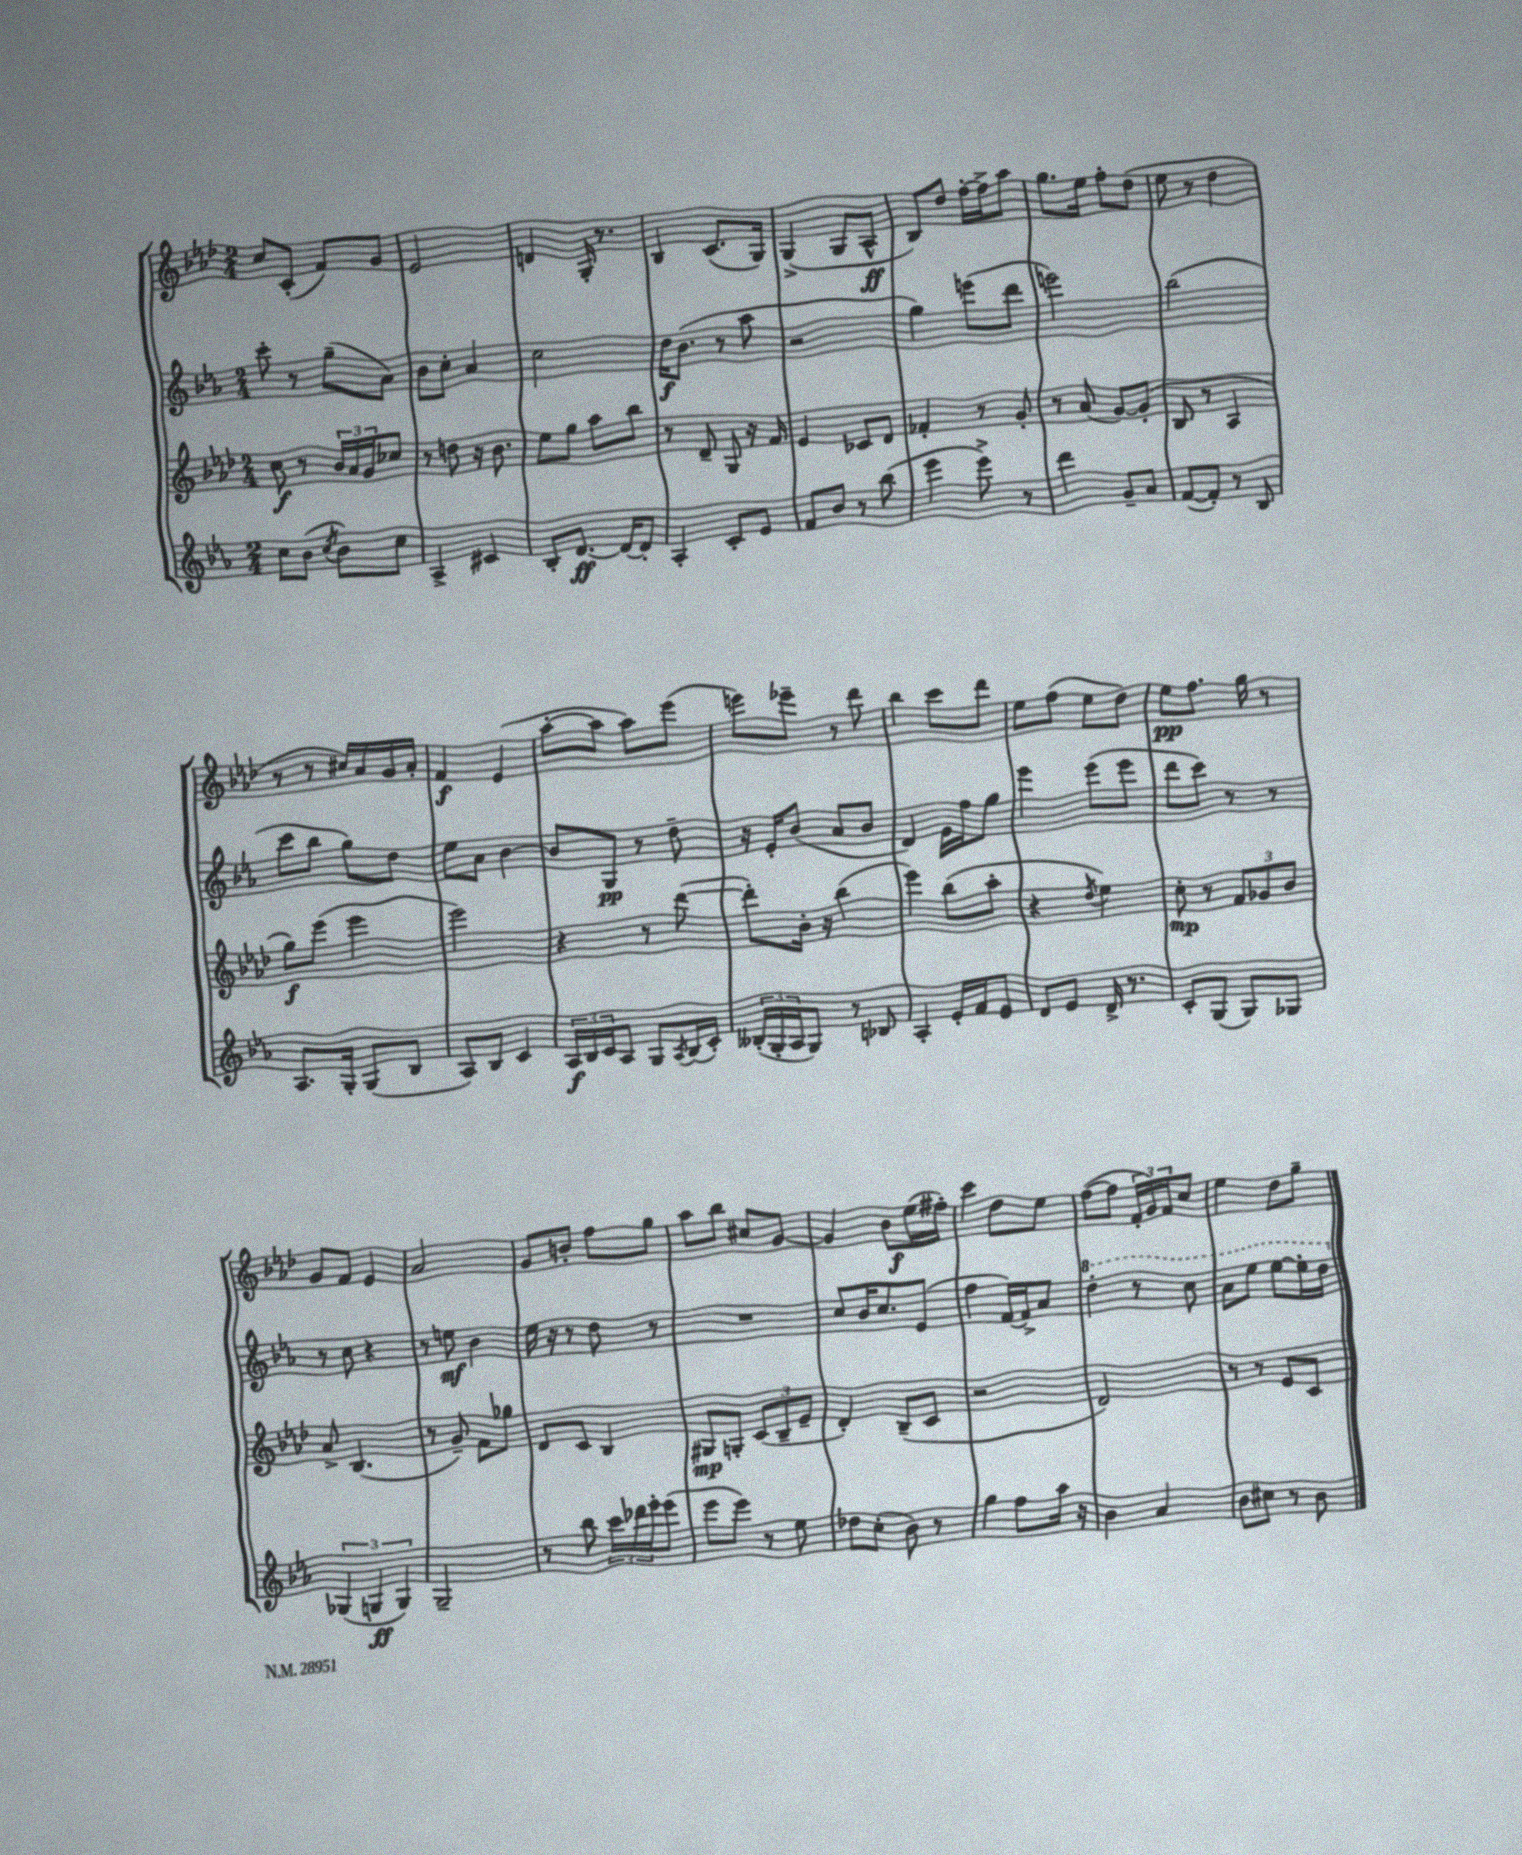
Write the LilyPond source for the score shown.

<<
\new StaffGroup <<
\new Staff = "s0" {
    \clef treble \key aes \major \numericTimeSignature \time 2/4
    c''8 c'8-.( f'8) g'8 |
    ees'2 |
    d'4 g16-. r8. |
    bes4 c'8.( g16) |
    g4->( g8 aes8-^\ff |
    bes8) des''8 f''16~-. f''16-> aes''8 |
    g''8. ees''16 f''8-. des''8( |
    ees''8 r8 des''4 |
    r8 r8 cis''16) aes'16 g'16 aes'16-. |
    f'4\f ees'4( |
    aes''8~-. aes''8 aes''8) ees'''8( |
    e'''8) ees'''8-- r8 des'''8 |
    bes''4 c'''8 des'''8 |
    ees''8 f''8( ees''8 des''8) |
    ees''8\pp f''8. g''16 r8 |
    g'8 f'8 ees'4 |
    aes'2 |
    g'8 b'8-. f''8 g''8 |
    aes''8 bes''8 cis''8 g'8~ |
    g'4 bes'8\f ees''16( fis''16-.) |
    c'''4 des''8 ees''8 |
    f''8~( f''8 \tuplet 3/2 { f'16-. g'16) f'16 } c''8 |
    ees''4 des''8 g''8-- \bar "|." |
}
\new Staff = "s1" {
    \clef treble \key ees \major \numericTimeSignature \time 2/4
    c'''8-. r8 g''8--( aes'8) |
    bes'8 c''8-. aes'4 |
    c''2 |
    d''16\f bes'8.( r8 aes''8 |
    r2 |
    g''4) e'''8( d'''8 |
    e'''2) |
    bes''2( |
    c'''8 bes''8 g''8) d''8 |
    ees''8 aes'8 bes'4~ |
    bes'8 g8\pp r8 d''8-- |
    r16 ees'16-. bes'8( aes'8 bes'8 |
    d'4) ees'16 f''16 g''8 |
    ees'''4 ees'''8( ees'''8 |
    d'''8 c'''8) r8 r8 |
    r8 c''8 r4 |
    r8 e''8\mf bes'4 |
    ees''16 r16 r8 d''8 r8 |
    R2 |
    c''8 bes'16 c''8. ees'8( |
    f''4 f'16~) f'16-> aes'8 |
    \ottava #1 d'''4-. r8 c'''8 |
    aes''8 ees'''8 ees'''8~ ees'''16-. d'''16 \ottava #0 \bar "|." |
}
\new Staff = "s2" {
    \clef treble \key aes \major \numericTimeSignature \time 2/4
    c''8\f r8 \tuplet 3/2 { bes'16 aes'16 g'16 } ces''8 |
    r8 d''8 r16 bes'8. |
    ees''8 g''8 aes''8 bes''8 |
    r8 des'8-- g8 r16 f'16 |
    ees'4 ces'8 des'8 |
    fes'4-. r8 g'8-. |
    r8 aes'8( g'8~) g'8-.( |
    bes8 r8 aes4 |
    g''8\f) ees'''8( ees'''4 |
    ees'''2) |
    r4 r8 des'''8~( |
    des'''8-.) bes'16-. r16 bes''4( |
    ees'''4) bes''8( aes''8-. |
    r4 \acciaccatura { des''8 } ees''4) |
    c''8-.\mp r8 \tuplet 3/2 { f'8 ges'8 bes'8 } |
    aes'8-> bes4.( |
    r8 g'8--) f'8 ges''8 |
    des'8 c'8 bes4 |
    gis8\mp g8-. \tuplet 3/2 { c'8( bes8-- ees'8-- } |
    des'4-.) bes8--( c'8 |
    r2 |
    des'2) |
    r8 r8 ees'8 c'8 \bar "|." |
}
\new Staff = "s3" {
    \clef treble \key ees \major \numericTimeSignature \time 2/4
    c''8 bes'8( \acciaccatura { c''8 } bes'8) c''8 |
    aes4-> cis'4 |
    bes8-. d'8.~\ff d'16~ d'8-. |
    aes4-. c'8-. ees'8 |
    f'8 bes'8 r8 bes''8( |
    ees'''4 ees'''8->) r8 |
    d'''4 g'8-- aes'8 |
    f'8~( f'8-.) r8 bes8 |
    aes8. g16-. g8( bes8 |
    aes8) bes8 c'4 |
    \tuplet 3/2 { aes16\f bes16 c'16 } aes8 g8 \acciaccatura { aes8 } bes16( c'16-.) |
    \tuplet 3/2 { beses16-.( g16-. aes16 } g8) r8 bes8 |
    aes4-. ees'16-. f'16 ees'8 |
    d'8 ees'8 d'16-> r8. |
    c'8-. g8( g8) ges8 |
    \tuplet 3/2 { ges4( g4\ff g4) } |
    g2-- |
    r8 bes''8 \tuplet 3/2 { c'''16 des'''16 ees'''16-. } ees'''8( |
    ees'''8 ees'''8) r8 ees''8 |
    des''8 c''8-.( bes'8) r8 |
    g''4 f''8 aes''16 r16 |
    bes'4 aes'4 |
    bes'8 cis''8 r8 bes'8 \bar "|." |
}
>>
>>
\layout { \context { \Score \remove "Bar_number_engraver" } }
